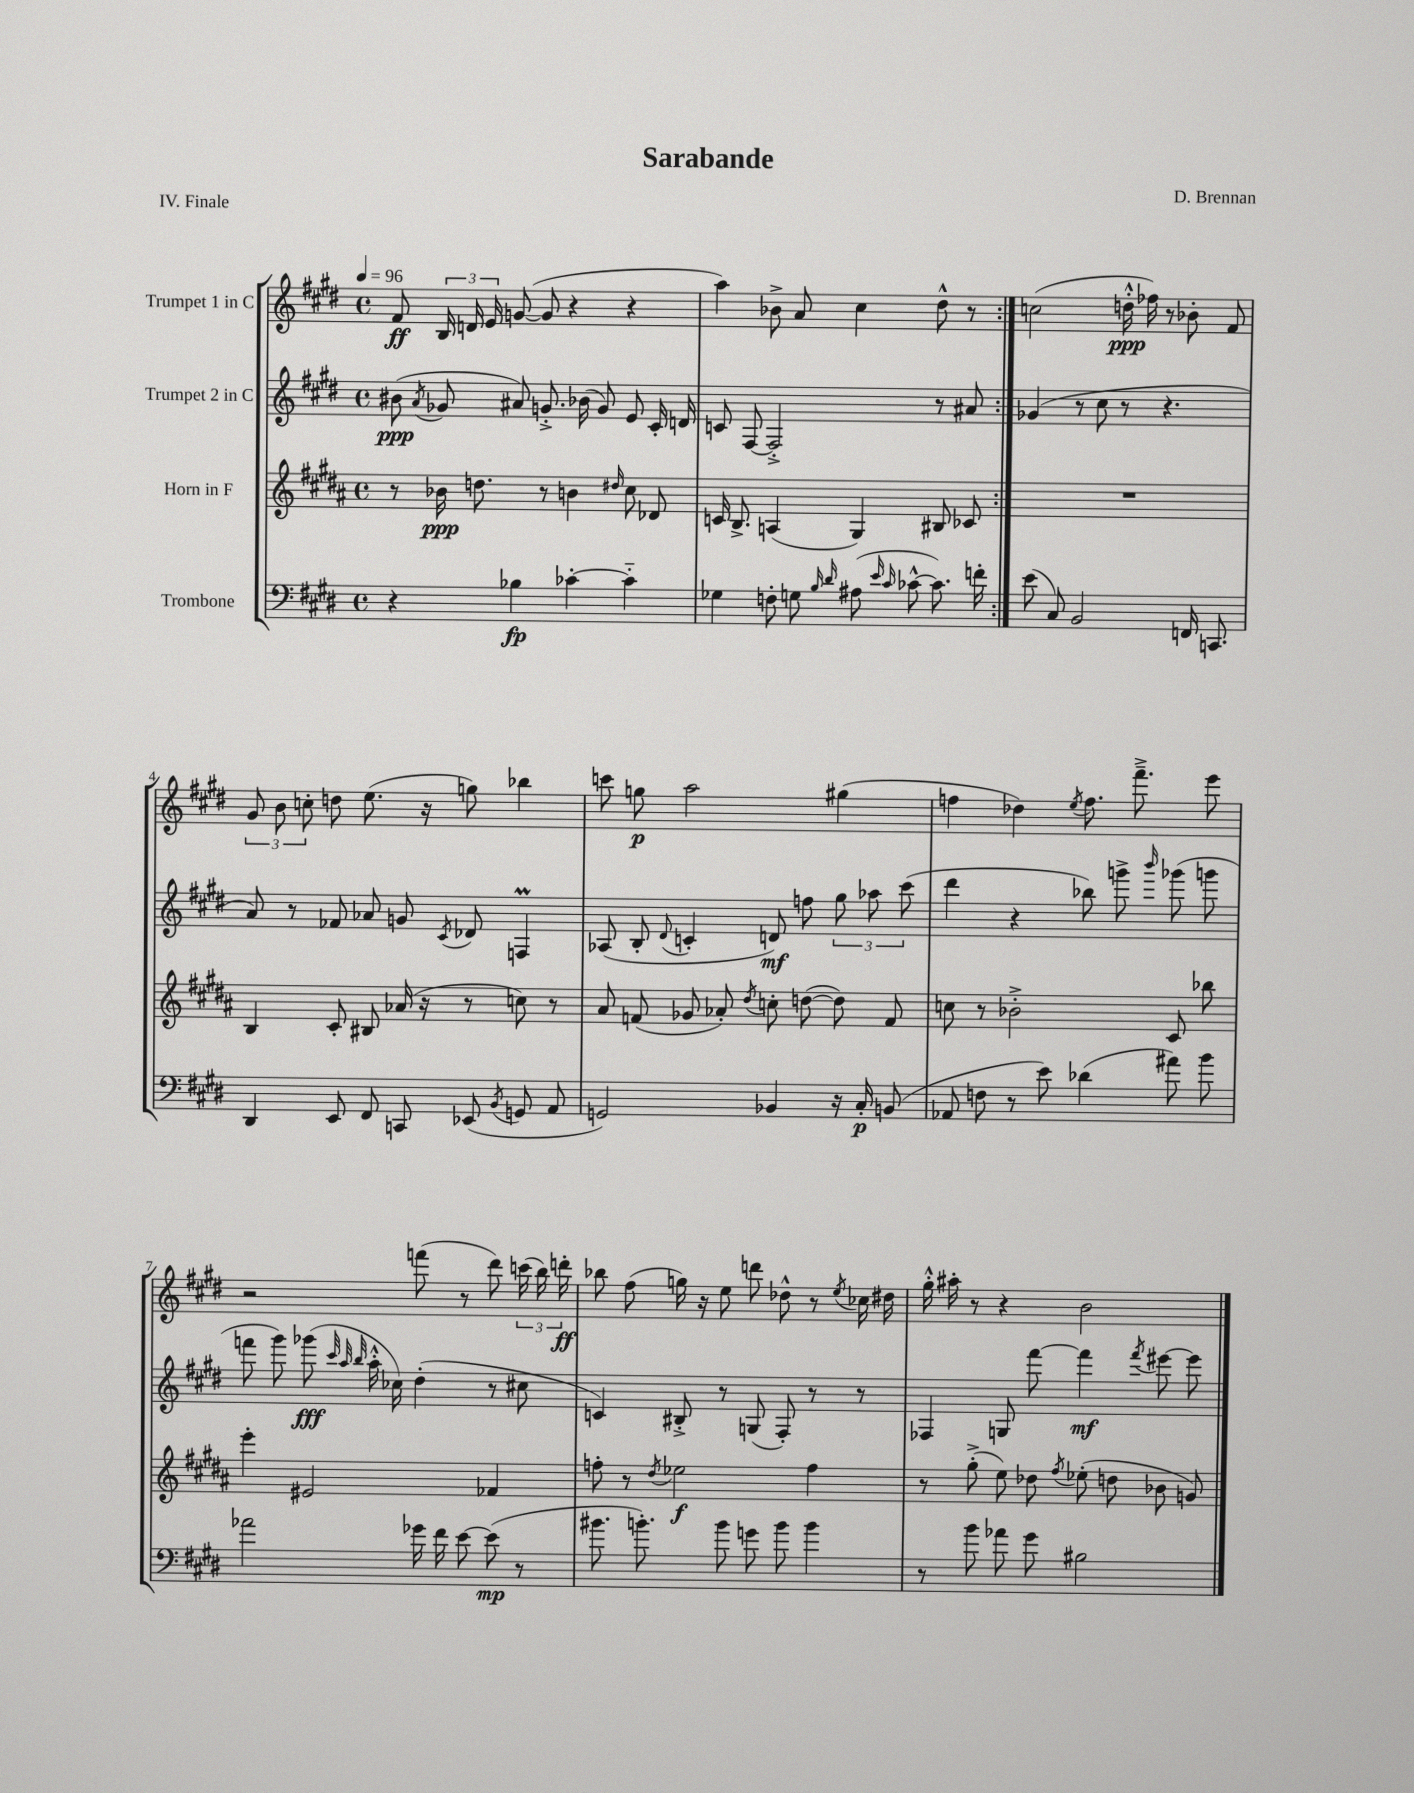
\header { title = "Sarabande" composer = "D. Brennan" piece = "IV. Finale" }
<<
\new StaffGroup <<
\new Staff = "s0" \with { instrumentName = "Trumpet 1 in C" } {
    \clef treble \key e \major \defaultTimeSignature \time 4/4 \tempo 4 = 96
    \autoBeamOff \repeat volta 2 { fis'8\ff \tuplet 3/2 { b16 d'16 e'16 } g'8~( g'8 r4 r4 |
    a''4) bes'8-> a'8 cis''4 dis''8-^ r8 | }
    c''2( d''16-.-^\ppp fes''16) r8 bes'8-. fis'8 |
    \tuplet 3/2 { gis'8 b'8 c''8-. } d''8 e''8.( r16 g''8) bes''4 |
    c'''8 g''8\p a''2 gis''4( |
    f''4 des''4) \acciaccatura { e''8 } f''8. fis'''8.---> e'''8 |
    r2 f'''8( r8 dis'''8) \tuplet 3/2 { c'''16( b''16) d'''16-.\ff } |
    bes''8 fis''8( g''16) r16 e''8 d'''8 des''8-^ r8 \acciaccatura { e''8 } ces''16 dis''16 |
    gis''16-.-^ ais''16-. r8 r4 b'2 \bar "|." |
}
\new Staff = "s1" \with { instrumentName = "Trumpet 2 in C" } {
    \clef treble \key e \major \defaultTimeSignature \time 4/4
    \autoBeamOff \repeat volta 2 { bis'8\ppp( \acciaccatura { a'8 } ges'8 ais'8) g'8.-.-> bes'16( g'8) e'8 cis'16-. d'16 |
    c'8 fis8~ fis2-.-> r8 ais'8 | }
    ges'4( r8 cis''8 r8 r4. |
    a'8) r8 fes'8 aes'8 g'8 \acciaccatura { cis'8 } des'8 f4\prall |
    aes8( b8-. \appoggiatura { dis'8 } c'4-. d'8\mf) f''8 \tuplet 3/2 { gis''8 aes''8 cis'''8( } |
    dis'''4 r4 bes''8) g'''8-> \grace { b'''16 } ges'''8( g'''8 |
    f'''8 gis'''8) ges'''8\fff( \grace { cis'''32 a''32 b''32 } a''16-.-^ ces''16) dis''4-.( r8 cis''8 |
    c'4) bis8-.-> r8 g8( fis8-.) r8 r8 |
    fes4 g8 fis'''8~ fis'''4\mf \acciaccatura { fis'''8 } eis'''8~ eis'''8 \bar "|." |
}
\new Staff = "s2" \with { instrumentName = "Horn in F" } {
    \clef treble \key b \major \defaultTimeSignature \time 4/4
    \autoBeamOff \repeat volta 2 { r8 bes'16\ppp d''8. r8 b'4 \grace { dis''16 } cis''8 des'8 |
    c'16 b8.-> a4( gis4) bis8 ces'8 | }
    R1 |
    b4 cis'8-. bis8 aes'16( r16 r8 c''8) r8 |
    ais'8 f'8( ges'8 aes'8-.) \acciaccatura { dis''8 } c''8-. d''8~( d''8) f'8 |
    c''8 r8 bes'2-.-> cis'8 bes''8 |
    e'''4-. eis'2 fes'4 |
    f''8-. r8 \acciaccatura { dis''8 } ees''2\f f''4 |
    r8 gis''8-.->( e''8) des''8 \acciaccatura { fis''8 } ees''8-.( d''8 bes'8 g'8) \bar "|." |
}
\new Staff = "s3" \with { instrumentName = "Trombone" } {
    \clef bass \key e \major \defaultTimeSignature \time 4/4
    \autoBeamOff \repeat volta 2 { r4 bes4\fp ces'4~-. ces'4-_ |
    ges4 f8-. g8 \grace { b16 dis'16 } ais8( \grace { e'16 cis'16 } ces'8~-^ ces'8.) f'16-. | }
    e'8( cis8) b,2 f,16 c,8. |
    dis,4 e,8 fis,8 c,8 ees,8( \acciaccatura { b,8 } g,8 a,8 |
    g,2) bes,4 r16 cis16-.\p b,8( |
    aes,8 f8 r8 e'8) des'4( ais'8) b'8 |
    aes'2 ges'16 fis'16 e'8~ e'8\mp( r8 |
    bis'8. b'8.-.) b'8 g'8 b'8 b'4 |
    r8 b'8 aes'8 gis'8 bis2 \bar "|." |
}
>>
>>
